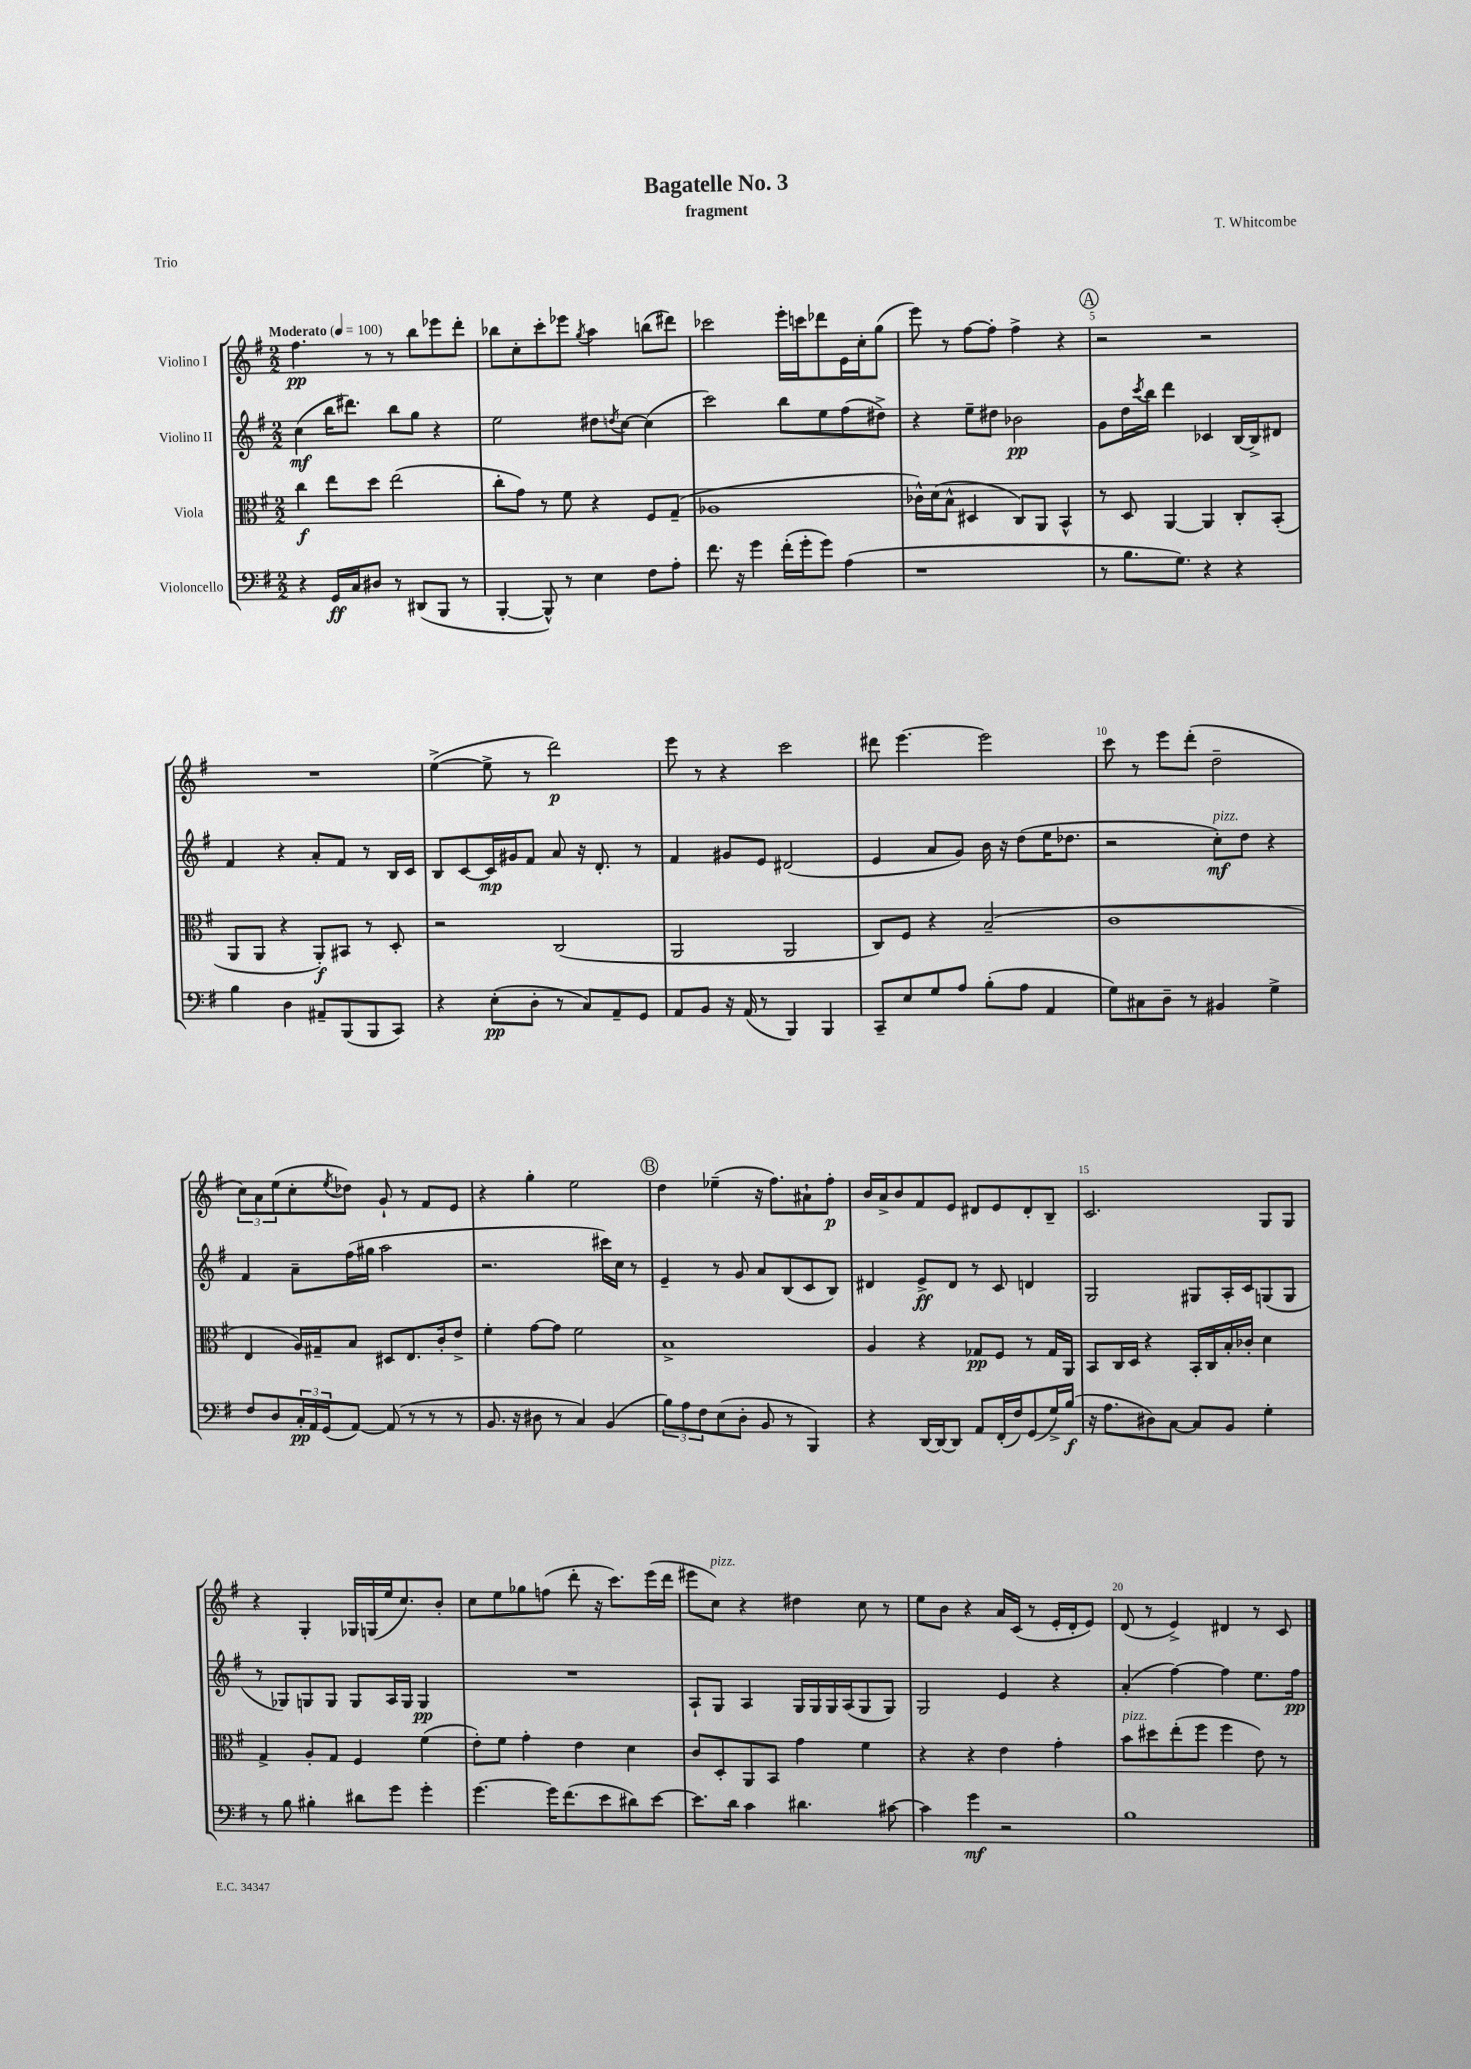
\header { title = "Bagatelle No. 3" composer = "T. Whitcombe" subtitle = "fragment" piece = "Trio" }
<<
\new StaffGroup <<
\new Staff = "s0" \with { instrumentName = "Violino I" } {
    \clef treble \key g \major \numericTimeSignature \time 2/2 \tempo "Moderato" 4 = 100
    fis''4.\pp r8 r8 b''8 ees'''8 d'''8-. |
    bes''8 c''8-. c'''8-. ees'''8 \acciaccatura { g''8 } a''4 b''8( dis'''8) |
    ces'''2 e'''16-. c'''16 des'''8 e'16 c''16-. g''8( |
    e'''8) r8 fis''8~ fis''8-. fis''4-> r4 |
    \mark \markup { \circle "A" } r2 r2 |
    R1 |
    e''4~->( e''8-> r8 d'''2\p) |
    e'''8 r8 r4 c'''2 |
    dis'''8 e'''4.~ e'''2 |
    c'''8 r8 e'''8 d'''8-.( d''2-- |
    \tuplet 3/2 { c''8) a'8 e''8( } c''8-. \acciaccatura { e''8 } des''8) g'8-! r8 fis'8 e'8 |
    r4 g''4-. e''2 |
    \mark \markup { \circle "B" } d''4 ees''4--( r16 fis''8.) ais'8-! fis''8-.\p |
    b'16 a'16-> b'8 fis'8 e'8 dis'8 e'8 dis'8-. b8-- |
    c'2. g8 g8 |
    r4 g4-. ges16 g16( e''16 c''8.) b'8-. |
    c''8 e''8 ges''8 f''8( d'''8-. r16 c'''8.) e'''16( d'''16 |
    eis'''8 c''8^\markup { \italic "pizz." }) r4 dis''4 c''8 r8 |
    e''8 b'8 r4 a'16 c'16( r8 e'16-. d'16-. e'8) |
    d'8( r8 e'4->) dis'4 r8 c'8 \bar "|." |
}
\new Staff = "s1" \with { instrumentName = "Violino II" } {
    \clef treble \key g \major \numericTimeSignature \time 2/2
    c''4\mf( b''16 dis'''8.) b''8 g''8 r4 |
    e''2 dis''8 \acciaccatura { d''8 } c''8~ c''4( |
    c'''2) b''8 e''8 fis''8( dis''8->) |
    r4 e''8-- dis''8 bes'2\pp |
    \mark \markup { \circle "A" } g'8 d''16 \acciaccatura { c'''8 } b''16 d'''4 ces'4 b16~ b16-> dis'8 |
    fis'4 r4 a'8-. fis'8 r8 b16 c'16 |
    b8 c'8~ c'16\mp gis'16 fis'8 a'8 r16 d'8.-. r8 |
    fis'4 gis'8 e'8 dis'2( |
    e'4 a'8 g'8) b'16 r16 d''8( e''16 des''8. |
    r2 c''8-.\mf^\markup { \italic "pizz." }) d''8 r4 |
    fis'4 a'8-- fis''16( gis''16 a''2 |
    r2. cis'''16) c''16 r8 |
    \mark \markup { \circle "B" } e'4-- r8 g'8 a'8 b8( c'8 b8) |
    dis'4 e'8->\ff dis'8 r8 c'8 d'4 |
    g2 gis8 a16-. c'16 g8( g8 |
    r8 ges8) g8 g8 g8 a16 g16 g4\pp |
    R1 |
    a8-! g8 a4 g16 g16 g16 a16( g8 g8) |
    g2 e'4 r4 |
    a'4-.( fis''4~) fis''4 e''8. fis''16\pp \bar "|." |
}
\new Staff = "s2" \with { instrumentName = "Viola" } {
    \clef alto \key g \major \numericTimeSignature \time 2/2
    c''4\f e''8 d''8 e''2( |
    c''8-. g'8) r8 fis'8 r4 fis8 g8--( |
    aes1 |
    ces'16-^) d'16( b8-^ dis4 c8) a,8 b,4-^ |
    \mark \markup { \circle "A" } r8 d8 a,4~ a,4 c8-. b,8-.( |
    a,8 a,8 r4 a,8-.\f) bis,8 r8 d8-. |
    r2 c2( |
    a,2 a,2 |
    c8) fis8 r4 b2--( |
    c'1 |
    e4 a16) gis16-- b8 dis8 e8. c'16-. e'8-> |
    fis'4-. g'8~ g'8 fis'2 |
    \mark \markup { \circle "B" } b1-> |
    a4 r4 ges8\pp fis8 r8 ges16 a,16 |
    b,8 c16 d16 r4 b,16-. c16 b16-. ces'16-. d'4 |
    g4-> a8-. g8 fis4 fis'4( |
    e'8-.) fis'8 g'4-. e'4 d'4 |
    c'8 d8-. a,8 b,8 g'4 fis'4 |
    r4 r4 e'4 g'4-. |
    b'8^\markup { \italic "pizz." } dis''8 e''8-.( fis''8 fis''4 e'8) r8 \bar "|." |
}
\new Staff = "s3" \with { instrumentName = "Violoncello" } {
    \clef bass \key g \major \numericTimeSignature \time 2/2
    r4 g,16\ff c16 dis8 r8 dis,8( b,,8 r8 |
    b,,4~-. b,,8-^) r8 e4 fis8 a8-. |
    fis'8. r16 g'4 fis'16-.( g'16-. g'8) a4( |
    r1 |
    \mark \markup { \circle "A" } r8 b8. g8.) r4 r4 |
    b4 d4 ais,8-- b,,8( b,,8 c,8) |
    r4 e8-.\pp( d8-. r8 c8) a,8-- g,8 |
    a,8 b,8 r16 a,16( r8 b,,4) b,,4 |
    c,8-- e8 g8 a8 b8-.( a8 a,4 |
    g8) cis8 d8-- r8 bis,4 g4-> |
    fis8 d8 \tuplet 3/2 { c16-.\pp a,16 g,16( } a,8~) a,8( r8 r8 r8 |
    b,8. r16 dis8 r8 c4) b,4( |
    \mark \markup { \circle "B" } \tuplet 3/2 { b8) a8 fis8 } e8( d8-. b,8 r8 b,,4) |
    r4 d,16~ d,16~ d,8 a,8 fis,16-.( fis16) g,8( g16->) b16\f( |
    r16 a8. dis8) c8~ c8 b,8 g4-. |
    r8 b8 bis4-. dis'8 g'8 g'4-. |
    g'4.~ g'16 fis'8.( e'8 dis'8) e'8~ |
    e'8. d'16 c'4 dis'4. cis'8~ |
    cis'4 g'4\mf r2 |
    b1 \bar "|." |
}
>>
>>
\layout { \context { \Score \override BarNumber.break-visibility = ##(#f #t #t) barNumberVisibility = #(every-nth-bar-number-visible 5) } }
